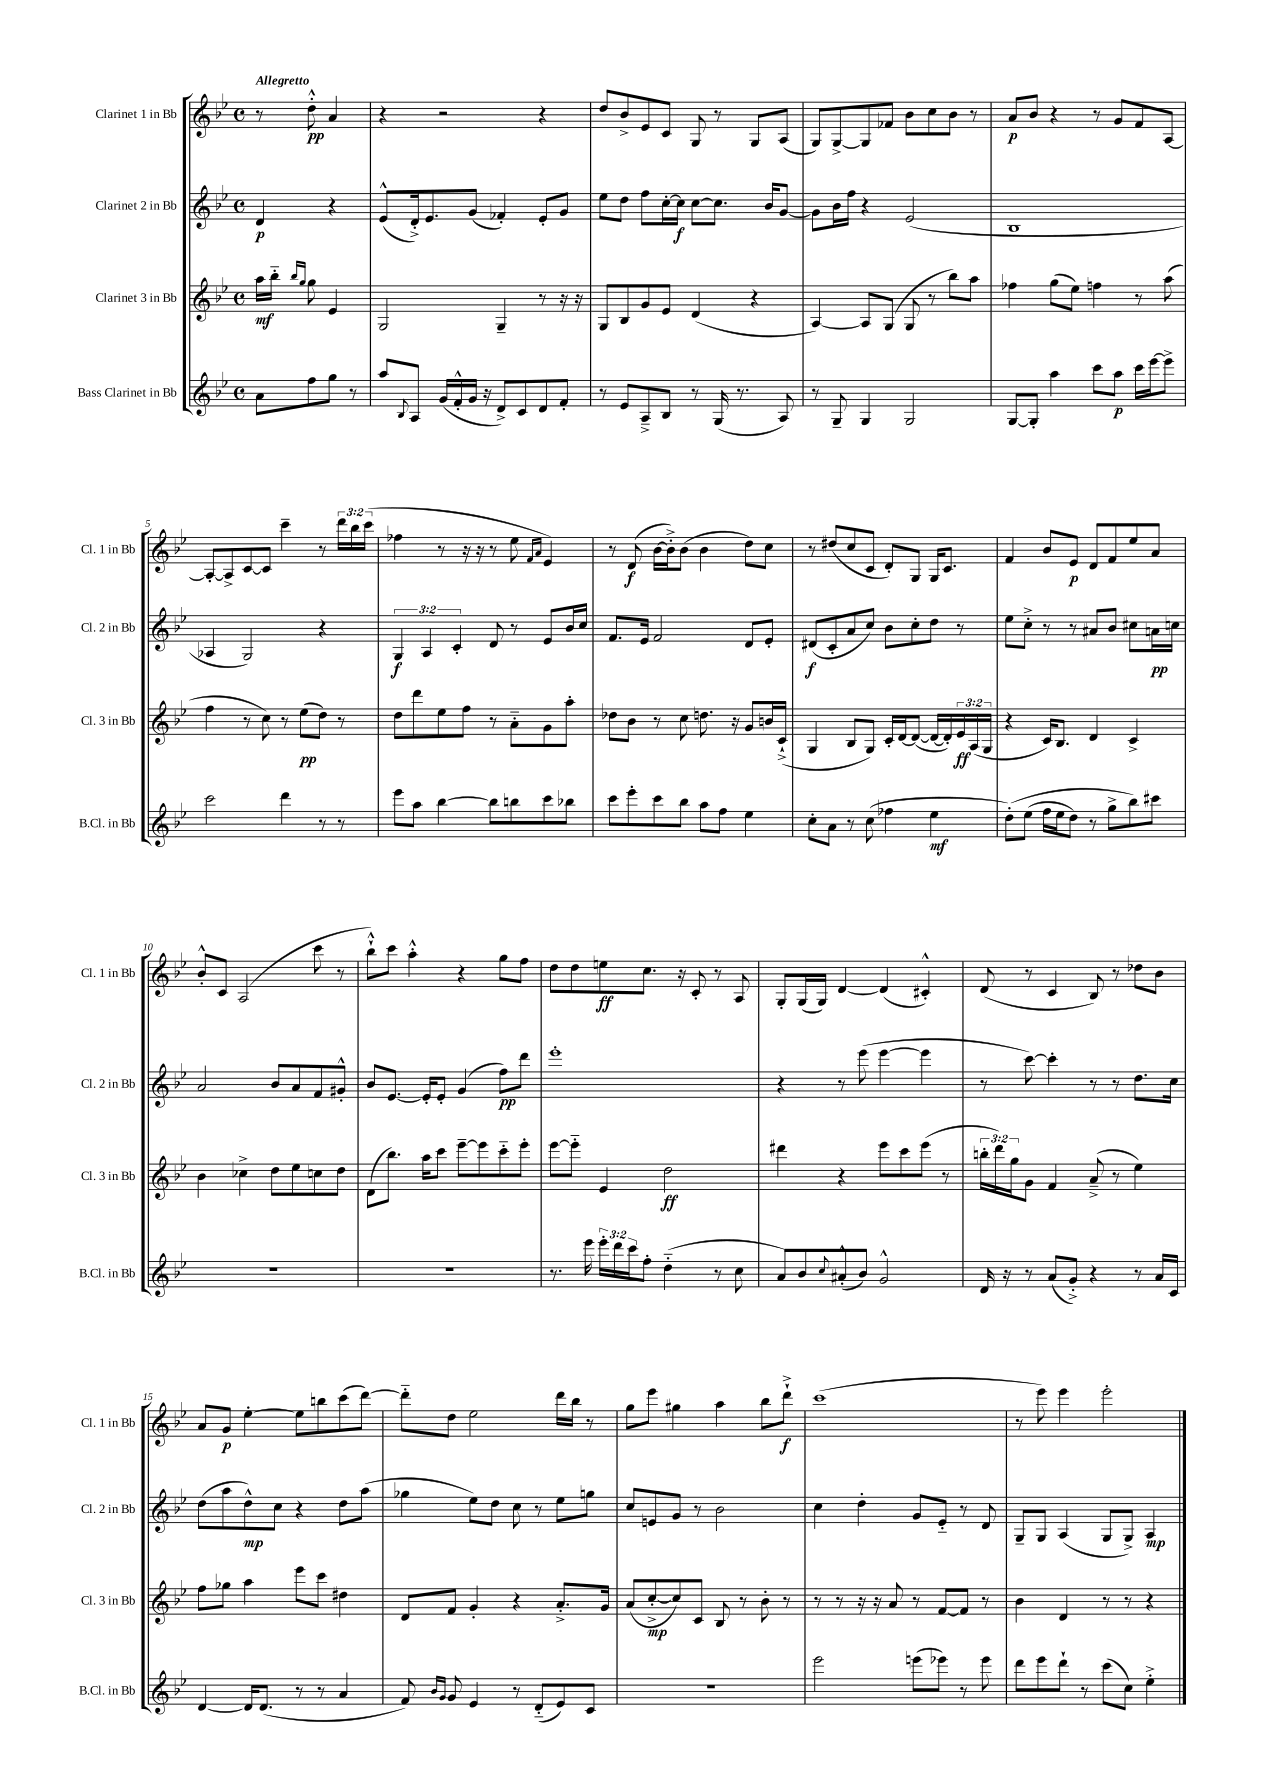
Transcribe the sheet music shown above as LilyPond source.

<<
\new StaffGroup <<
\new Staff = "s0" \with { instrumentName = "Clarinet 1 in Bb" shortInstrumentName = "Cl. 1 in Bb" } {
    \clef treble \key bes \major \defaultTimeSignature \time 4/4 \override Staff.TupletNumber.text = #tuplet-number::calc-fraction-text \partial 2 \tempo "Allegretto"
    r8 d''8-.-^\pp a'4 |
    r4 r2 r4 |
    d''8 bes'8-> ees'8 c'8 g8 r8 g8 a8( |
    g8) g8~-> g8 fes'8 bes'8 c''8 bes'8 r8 |
    a'8\p bes'8 r4 r8 g'8 f'8 a8~ |
    a8~-. a8-> c'8~ c'8 c'''4-- r8 \tuplet 3/2 { d'''16 bes''16 c'''16( } |
    fes''4 r8 r16 r16 r8 ees''8 \grace { f'16 a'16 } ees'4) |
    r8 d'8\f( bes'16~ bes'16-.->) bes'8( bes'4 d''8) c''8 |
    r8 dis''8( c''8 c'8 d'8-.) g8 g16 c'8. |
    f'4 bes'8 ees'8\p d'8 f'8 ees''8 a'8 |
    bes'8-.-^ c'8 a2( c'''8 r8 |
    bes''8-!-^) c'''8 a''4-.-^ r4 g''8 f''8 |
    d''8 d''8 e''8\ff c''8. r16 c'8-. r8 a8 |
    g8-. g16( g16) d'4~ d'4( cis'4-.-^) |
    d'8( r8 c'4 bes8) r8 des''8 bes'8 |
    a'8 g'8\p ees''4~-. ees''8 b''8 c'''8( d'''8~) |
    d'''8-_ d''8 ees''2 d'''16 bes''16 r8 |
    g''8 ees'''8 gis''4 a''4 bes''8 d'''8-!->\f |
    c'''1( |
    r8 ees'''8) ees'''4 ees'''2-. \bar "|." |
}
\new Staff = "s1" \with { instrumentName = "Clarinet 2 in Bb" shortInstrumentName = "Cl. 2 in Bb" } {
    \clef treble \key bes \major \defaultTimeSignature \time 4/4 \override Staff.TupletNumber.text = #tuplet-number::calc-fraction-text \partial 2
    d'4\p r4 |
    ees'8-^( d'16-.->) ees'8. g'8( fes'4-.) ees'8-. g'8 |
    ees''8 d''8 f''8 c''16~-. c''16\f c''8~ c''8. bes'16 g'8~ |
    g'8 bes'16 f''16 r4 ees'2( |
    bes1 |
    aes4 g2) r4 |
    \tuplet 3/2 { g4\f a4 c'4-. } d'8 r8 ees'8 bes'16 c''16 |
    f'8. ees'16 f'2 d'8 ees'8-. |
    dis'8\f( c'8-. a'8 c''8) bes'8 c''8-. d''8 r8 |
    ees''8 c''8-.-> r8 r8 ais'8 bes'8 cis''8 a'16\pp c''16 |
    a'2 bes'8 a'8 f'8 gis'8-.-^ |
    bes'8 ees'8.~ ees'16-. ees'8-. g'4( f''8\pp) d'''8 |
    ees'''1-. |
    r4 r8 ees'''8( ees'''4~ ees'''4 |
    r8 c'''8~) c'''4-. r8 r8 d''8. c''16 |
    d''8( a''8 d''8-^\mp) c''8 r4 d''8 a''8( |
    ges''4 ees''8) d''8 c''8 r8 ees''8 g''8 |
    c''8 e'8 g'8 r8 bes'2 |
    c''4 d''4-. g'8 ees'8-_ r8 d'8 |
    g8-- g8 a4( g8 g8->) a4\mp \bar "|." |
}
\new Staff = "s2" \with { instrumentName = "Clarinet 3 in Bb" shortInstrumentName = "Cl. 3 in Bb" } {
    \clef treble \key bes \major \defaultTimeSignature \time 4/4 \override Staff.TupletNumber.text = #tuplet-number::calc-fraction-text \partial 2
    a''16\mf bes''16-_ \grace { bes''16 g''16 } g''8 ees'4 |
    g2 g4-- r8 r16 r16 |
    g8 bes8 g'8 ees'8 d'4( r4 |
    a4~) a8 g8( g8 r8 bes''8) a''8 |
    fes''4 g''8( ees''8) f''4 r8 a''8( |
    f''4 r8 c''8) r8 ees''8\pp( d''8) r8 |
    d''8 d'''8 ees''8 f''8 r8 a'8-_ g'8 a''8-. |
    des''8 bes'8 r8 c''8 d''8. r16 g'8 b'16 c'16-!->( |
    g4 bes8 g8) c'16-. d'16~ d'8~( d'16~ d'16-.) \tuplet 3/2 { ees'16\ff a16( g16 } |
    r4 c'16) bes8. d'4 c'4-> |
    bes'4 ces''4-> d''8 ees''8 c''8 d''8 |
    d'8( bes''8.) a''16 c'''8 ees'''8~-- ees'''8 c'''8-_ ees'''8-. |
    ees'''8~ ees'''8-_ ees'4 d''2\ff |
    dis'''4 r4 ees'''8 c'''8 ees'''8( r8 |
    \tuplet 3/2 { b''16-. d'''16) g''16 } g'8 f'4 a'8--->( r8 ees''4) |
    f''8 ges''8 a''4 ees'''8 c'''8 dis''4 |
    d'8 f'8 g'4-. r4 a'8.-.-> g'16 |
    a'8( c''8~-.->\mp c''8) c'8 bes8 r8 bes'8-. r8 |
    r8 r8 r16 r16 a'8 r8 f'8~ f'8 r8 |
    bes'4 d'4 r8 r8 r4 \bar "|." |
}
\new Staff = "s3" \with { instrumentName = "Bass Clarinet in Bb" shortInstrumentName = "B.Cl. in Bb" } {
    \clef treble \key bes \major \defaultTimeSignature \time 4/4 \override Staff.TupletNumber.text = #tuplet-number::calc-fraction-text \partial 2
    a'8 f''8 g''8 r8 |
    a''8 \appoggiatura { bes8 } a8 g'16( f'16-.-^ g'16 r16 d'8->) c'8 d'8 f'8-. |
    r8 ees'8 a8---> bes8 r8 g16( r8. a8) |
    r8 g8-- g4 g2 |
    g8~ g8-. a''4 c'''8 a''8\p c'''16 ees'''16~ ees'''8-> |
    c'''2 d'''4 r8 r8 |
    ees'''8 a''8 bes''4~ bes''8 b''8 c'''8 bes''8 |
    c'''8 ees'''8-. c'''8 bes''8 a''8 f''8 ees''4 |
    c''8-. a'8 r8 c''8( fes''4 ees''4\mf |
    d''8-.)\( ees''8( f''16 ees''16 d''8) r8 g''8-> bes''8\) cis'''8 |
    R1 |
    R1 |
    r8. ees'''16 \tuplet 3/2 { ees'''16-. d'''16 c'''16 } f''8-. d''4-_( r8 c''8 |
    a'8) bes'8 \appoggiatura { c''8 } ais'8-.-^( bes'8) g'2-^ |
    d'16 r16 r8 a'8( g'8-.->) r4 r8 a'16 c'16 |
    d'4~ d'16 d'8.( r8 r8 a'4 |
    f'8) \grace { bes'16 g'16 } g'8 ees'4 r8 d'8-_( ees'8) c'8 |
    R1 |
    ees'''2 e'''8( ees'''8) r8 ees'''8 |
    d'''8 ees'''8 d'''8-! r8 c'''8( c''8) ees''4-.-> \bar "|." |
}
>>
>>
